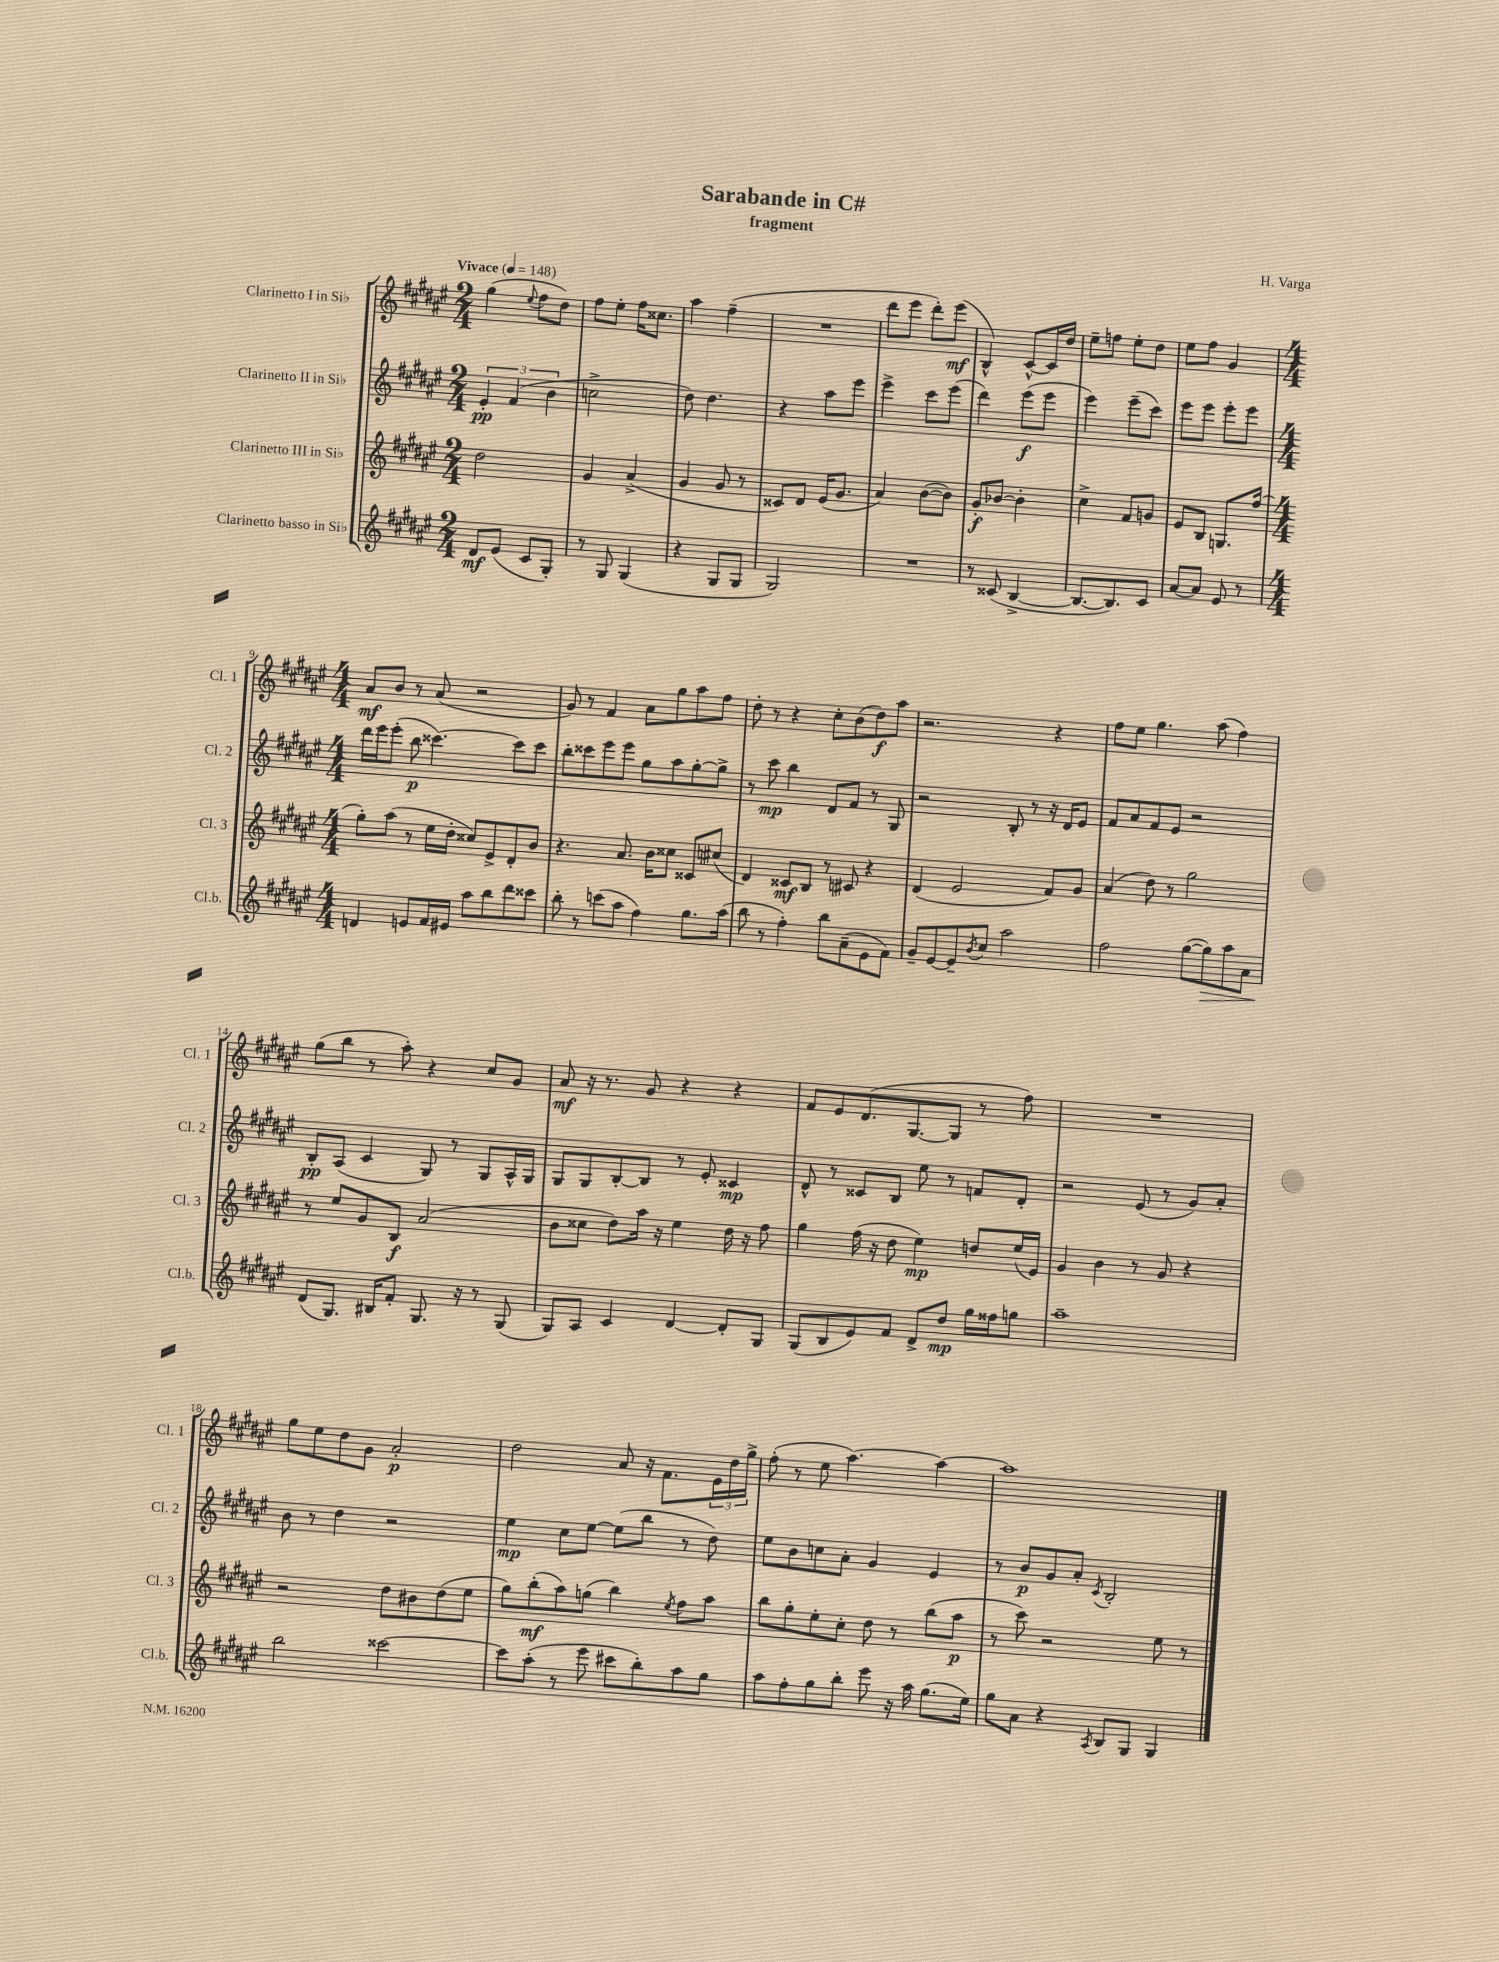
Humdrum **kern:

**kern	**dynam	**kern	**dynam	**kern	**dynam	**kern	**dynam
*part4	*part4	*part3	*part3	*part2	*part2	*part1	*part1
*staff4	*staff4	*staff3	*staff3	*staff2	*staff2	*staff1	*staff1
*I"Clarinetto basso in Si♭	*	*I"Clarinetto III in Si♭	*	*I"Clarinetto II in Si♭	*	*I"Clarinetto I in Si♭	*
*I'Cl.b.	*	*I'Cl. 3	*	*I'Cl. 2	*	*I'Cl. 1	*
*clefG2	*	*clefG2	*	*clefG2	*	*clefG2	*
*k[f#c#g#d#a#e#]	*	*k[f#c#g#d#a#e#]	*	*k[f#c#g#d#a#e#]	*	*k[f#c#g#d#a#e#]	*
*M2/4	*	*M2/4	*	*M2/4	*	*M2/4	*
*MM148	*	*MM148	*	*MM148	*	*MM148	*
=1	=1	=1	=1	=1	=1	=1	=1
!	!	!	!	!	!	!LO:TX:a:B:t=Vivace	!
8d#/L	mf	2dd#\	.	6e#'/	pp	(4gg#\	.
(8e#/J	.	.	.	.	.	.	.
.	.	.	.	(6f#/	.	.	.
.	.	.	.	.	.	8qqee#/	.
8c#/L	.	.	.	.	.	8ff#\L	.
.	.	.	.	6b\	.	.	.
8G#'/J)	.	.	.	.	.	8dd#\J)	.
=2	=2	=2	=2	=2	=2	=2	=2
8r	.	4g#/	.	2ccn^\	.	8ff#\L	.
8G#/	.	.	.	.	.	8ee#'\J	.
(4G#/	.	(4a#^/	.	.	.	16ff#\KL	.
.	.	.	.	.	.	8.cc##X\J	.
=3	=3	=3	=3	=3	=3	=3	=3
4r	.	4g#/	.	8dd#\)	.	4aa#\	.
.	.	.	.	4.dd#\	.	.	.
8G#/L	.	8g#/	.	.	.	(4ff#~\	.
8G#/J	.	8r	.	.	.	.	.
=4	=4	=4	=4	=4	=4	=4	=4
2G#/)	.	8c##X/L)	.	4r	.	2r	.
.	.	8d#/J	.	.	.	.	.
.	.	(16e#/KL	.	8aa#\L	.	.	.
.	.	8.g#/J	.	.	.	.	.
.	.	.	.	8eee#\J	.	.	.
=5	=5	=5	=5	=5	=5	=5	=5
2r	.	4a#/)	.	4eee#^\	.	8ddd#\L	.
.	.	.	.	.	.	8eee#\J	.
.	.	([8b\L	.	8ccc#\L	.	8ddd#'\L)	.
.	.	8b\J])	.	(8eee#\J	.	(8eee#\J	mf
=6	=6	=6	=6	=6	=6	=6	=6
8r	.	8g#'/L	f	4ddd#\)	.	4B^^/)	.
(8c##X/	.	[8b-X/J	.	.	.	.	.
[4B^/	.	4b-'\]	.	(8eee#\L	f	[8c#^^/L	.
.	.	.	.	8eee#\J	.	16c#/L]	.
.	.	.	.	.	.	16dd#/JJ	.
=7	=7	=7	=7	=7	=7	=7	=7
8.B/L_	.	4cc#^\	.	4eee#\)	.	8ee#~\L	.
.	.	.	.	.	.	8ffn\J	.
8.B/])	.	.	.	.	.	.	.
.	.	8f#/L	.	(8eee#~\L	.	8ee#'\L	.
8c#/J	.	8gn/J	.	8ccc#\J)	.	8dd#\J	.
=8	=8	=8	=8	=8	=8	=8	=8
[8a#/L	.	8e#/L	.	8eee#\L	.	8ee#\L	.
8a#/J]	.	8B/J	.	8eee#\J	.	8ff#\J	.
8e#/	.	8.Gn/L	.	8eee#'\L	.	4g#/	.
8r	.	.	.	8eee#\J	.	.	.
.	.	(16ff#/Jk	.	.	.	.	.
!!LO:LB:g=z
=9	=9	=9	=9	=9	=9	=9	=9
*M4/4	*	*M4/4	*	*M4/4	*	*M4/4	*
4dn/	.	8gg#'\L)	.	16ddd#\LL	.	8a#/L	mf
.	.	.	.	16eee#\J	.	.	.
.	.	(8aa#\J	.	(8eee#'\J	.	8b/J	.
8en/L	.	8r	.	8bb\	p	8r	.
16f#/L	.	16ee#\LL	.	[4.ccc##X\)	.	(8a#/	.
16e#X/JJ	.	16dd#'\JJ	.	.	.	.	.
8aa#\L	.	8cc##X/L)	.	.	.	2r	.
8bb\	.	8e#^/	.	.	.	.	.
8ddd#\	.	8d#'/	.	8ccc##\L]	.	.	.
8ccc##X\J	.	8b/J	.	8ccc##\J	.	.	.
=10	=10	=10	=10	=10	=10	=10	=10
8bb'\	.	4.r	.	8bb'\L	.	8g#/)	.
8r	.	.	.	8ccc##X\	.	8r	.
(8cccn\L	.	.	.	8eee#\	.	4f#/	.
8aa#\J	.	8.a#/	.	8eee#\J	.	.	.
4ff#\)	.	.	.	8gg#\L	.	8a#\L	.
.	.	16b\KL	.	.	.	.	.
.	.	8cc##X\J	.	8aa#\	.	8gg#\	.
8.gg#\L	.	8c##X/L	.	[8gg#'\	.	8aa#\	.
.	.	(8cc#X/J	.	8gg#^\J]	.	8ff#\J	.
(16aa#\Jk	.	.	.	.	.	.	.
=11	=11	=11	=11	=11	=11	=11	=11
8bb\	.	4d#/)	.	8r	.	8dd#'\	.
8r	.	.	.	8ccc#\	mp	8r	.
4ff#'\)	.	8c##X/L	mf	4bb\	.	4r	.
.	.	8B/J	.	.	.	.	.
8bb\L	.	8r	.	8d#/L	.	8cc#'\L	.
(8a#~\	.	8c#X/	.	8f#/J	.	(8b\	.
8e#\	.	4r	.	8r	.	8dd#\)	f
8f#\J)	.	.	.	8G#/	.	8aa#\J	.
=12	=12	=12	=12	=12	=12	=12	=12
8g#~/L	.	(4d#/	.	2r	.	2.r	.
[8e#/	.	.	.	.	.	.	.
8e#~/]	.	2e#/	.	.	.	.	.
8qb/	.	.	.	.	.	.	.
8cc#/J	.	.	.	.	.	.	.
2aa#\	.	.	.	8B'/	.	.	.
.	.	.	.	8r	.	.	.
.	.	8f#/L)	.	16r	.	4r	.
.	.	.	.	16d#/KL	.	.	.
.	.	8g#/J	.	8e#/J	.	.	.
=13	=13	=13	=13	=13	=13	=13	=13
2ff#\	.	(4a#/	.	8f#/L	.	8ff#\L	.
.	.	.	.	8a#/	.	8ee#\J	.
.	.	8dd#\)	.	8f#/	.	4.gg#\	.
.	.	8r	.	8e#/J	.	.	.
([8gg#\L	.	2gg#\	.	2r	.	.	.
!	!LO:HP:b	!	!	!	!	!	!
8gg#\])	>	.	.	.	.	(8aa#\	.
8aa#\	.	.	.	.	.	4ff#\)	.
8a#\J	.	.	.	.	.	.	.
!!LO:LB:g=z
=14	=14	=14	=14	=14	=14	=14	=14
(8d#/L	.	8r	.	8B'/L	pp	(8gg#\L	.
8.G#/J)	]	8ee#/L	.	(8A#/J	.	8bb\J	.
.	.	8g#/	.	4c#/	.	8r	.
16B#X/KL	.	.	.	.	.	.	.
8f#'/J	.	8B/J	f	.	.	8aa#'\)	.
8.G#/	.	(2a#/	.	8G#/)	.	4r	.
.	.	.	.	8r	.	.	.
16r	.	.	.	.	.	.	.
8r	.	.	.	8G#/L	.	8cc#/L	.
(8G#/	.	.	.	16A#^^/L	.	8g#/J	.
.	.	.	.	16G#/JJ	.	.	.
=15	=15	=15	=15	=15	=15	=15	=15
8G#/L)	.	8b\L	.	8G#/L	.	8a#/	mf
8A#/J	.	8cc##X\J	.	8G#/	.	16r	.
.	.	.	.	.	.	8.r	.
4c#/	.	8dd#\L)	.	[8B'/	.	.	.
.	.	16aa#\Jk	.	8B/J]	.	8g#/	.
.	.	16r	.	.	.	.	.
[4d#/	.	4ee#\	.	8r	.	4r	.
.	.	.	.	8e#'/	.	.	.
8d#'/L]	.	16dd#\	.	4c##X/	mp	4r	.
.	.	16r	.	.	.	.	.
8G#/J	.	8ff#\	.	.	.	.	.
=16	=16	=16	=16	=16	=16	=16	=16
(8G#/L	.	4gg#\	.	8d#^^/	.	8f#/L	.
8B/	.	.	.	8r	.	8e#/	.
8e#/)	.	(16ff#\	.	8c##X/L	.	(8.d#/	.
.	.	16r	.	.	.	.	.
8f#/J	.	8dd#\	.	8B/J	.	.	.
.	.	.	.	.	.	[8.G#/	.
8d#^/L	.	4ee#\)	mp	8ee#\	.	.	.
8dd#/J	mp	.	.	8r	.	8G#/J]	.
16gg#\LL	.	8ddn/L	.	8fn/L	.	8r	.
16ff##X\J	.	.	.	.	.	.	.
8ggn\J	.	(16ee#/L	.	8d#'/J	.	8ff#\)	.
.	.	16e#/JJ)	.	.	.	.	.
=17	=17	=17	=17	=17	=17	=17	=17
1aa#~	.	4g#/	.	2r	.	1r	.
.	.	4b\	.	.	.	.	.
.	.	8r	.	(8e#/	.	.	.
.	.	8g#/	.	8r	.	.	.
.	.	4r	.	8g#/L)	.	.	.
.	.	.	.	8a#'/J	.	.	.
!!LO:LB:g=z
=18	=18	=18	=18	=18	=18	=18	=18
2bb\	.	2r	.	8b\	.	8gg#\L	.
.	.	.	.	8r	.	8ee#\	.
.	.	.	.	4dd#\	.	8dd#\	.
.	.	.	.	.	.	8g#\J	.
[2ccc##X\	.	8dd#\L	.	2r	.	2a#'/	p
.	.	8b#X\	.	.	.	.	.
.	.	(8dd#\	.	.	.	.	.
.	.	8ee#\J	.	.	.	.	.
=19	=19	=19	=19	=19	=19	=19	=19
8ccc##\L]	.	8gg#\L)	.	4ee#\	mp	2dd#\	.
(8aa#'\J	.	(8bb'\	mf	.	.	.	.
8r	.	8aa#\)	.	8cc#\L	.	.	.
8eee#\	.	(8ggn\J	.	[8ee#\J	.	.	.
8ccc#X\L	.	4bb\)	.	(8ee#\L]	.	8a#/	.
8bb'\)	.	.	.	8bb\J	.	16r	.
.	.	.	.	.	.	8.f#\L	.
.	.	8qee#/	.	.	.	.	.
8aa#\	.	8ff#\L	.	8r	.	.	.
8gg#\J	.	8aa#\J	.	8dd#\)	.	24e#\L	.
.	.	.	.	.	.	24dd#\	.
.	.	.	.	.	.	24gg#^\JJ	.
=20	=20	=20	=20	=20	=20	=20	=20
8aa#\L	.	8bb\L	.	8ee#\L	.	(8ff#'\	.
8ff#'\	.	8gg#'\	.	8b\	.	8r	.
8gg#\	.	8ee#'\	.	8ccn\	.	8ee#\	.
8bb'\J	.	8cc#'\J	.	8a#'\J	.	[4.aa#\)	.
8eee#\	.	8dd#\	.	4g#/	.	.	.
16r	.	8r	.	.	.	.	.
16aa#\	.	.	.	.	.	.	.
(8.gg#\L	.	(8bb\L	.	4e#/	.	4aa#\_	.
.	.	8aa#\J	p	.	.	.	.
16ee#\Jk)	.	.	.	.	.	.	.
=21	=21	=21	=21	=21	=21	=21	=21
8gg#\L	.	8r	.	8r	.	1aa#]	.
8a#\J	.	8ccc#\)	.	8b/L	p	.	.
4r	.	2r	.	8g#/	.	.	.
.	.	.	.	8a#'/J	.	.	.
8qA#/	.	.	.	8qc#/	.	.	.
8B/L	.	.	.	2B'/	.	.	.
8G#/J	.	.	.	.	.	.	.
4G#/	.	8ee#\	.	.	.	.	.
.	.	8r	.	.	.	.	.
==	==	==	==	==	==	==	==
*-	*-	*-	*-	*-	*-	*-	*-
